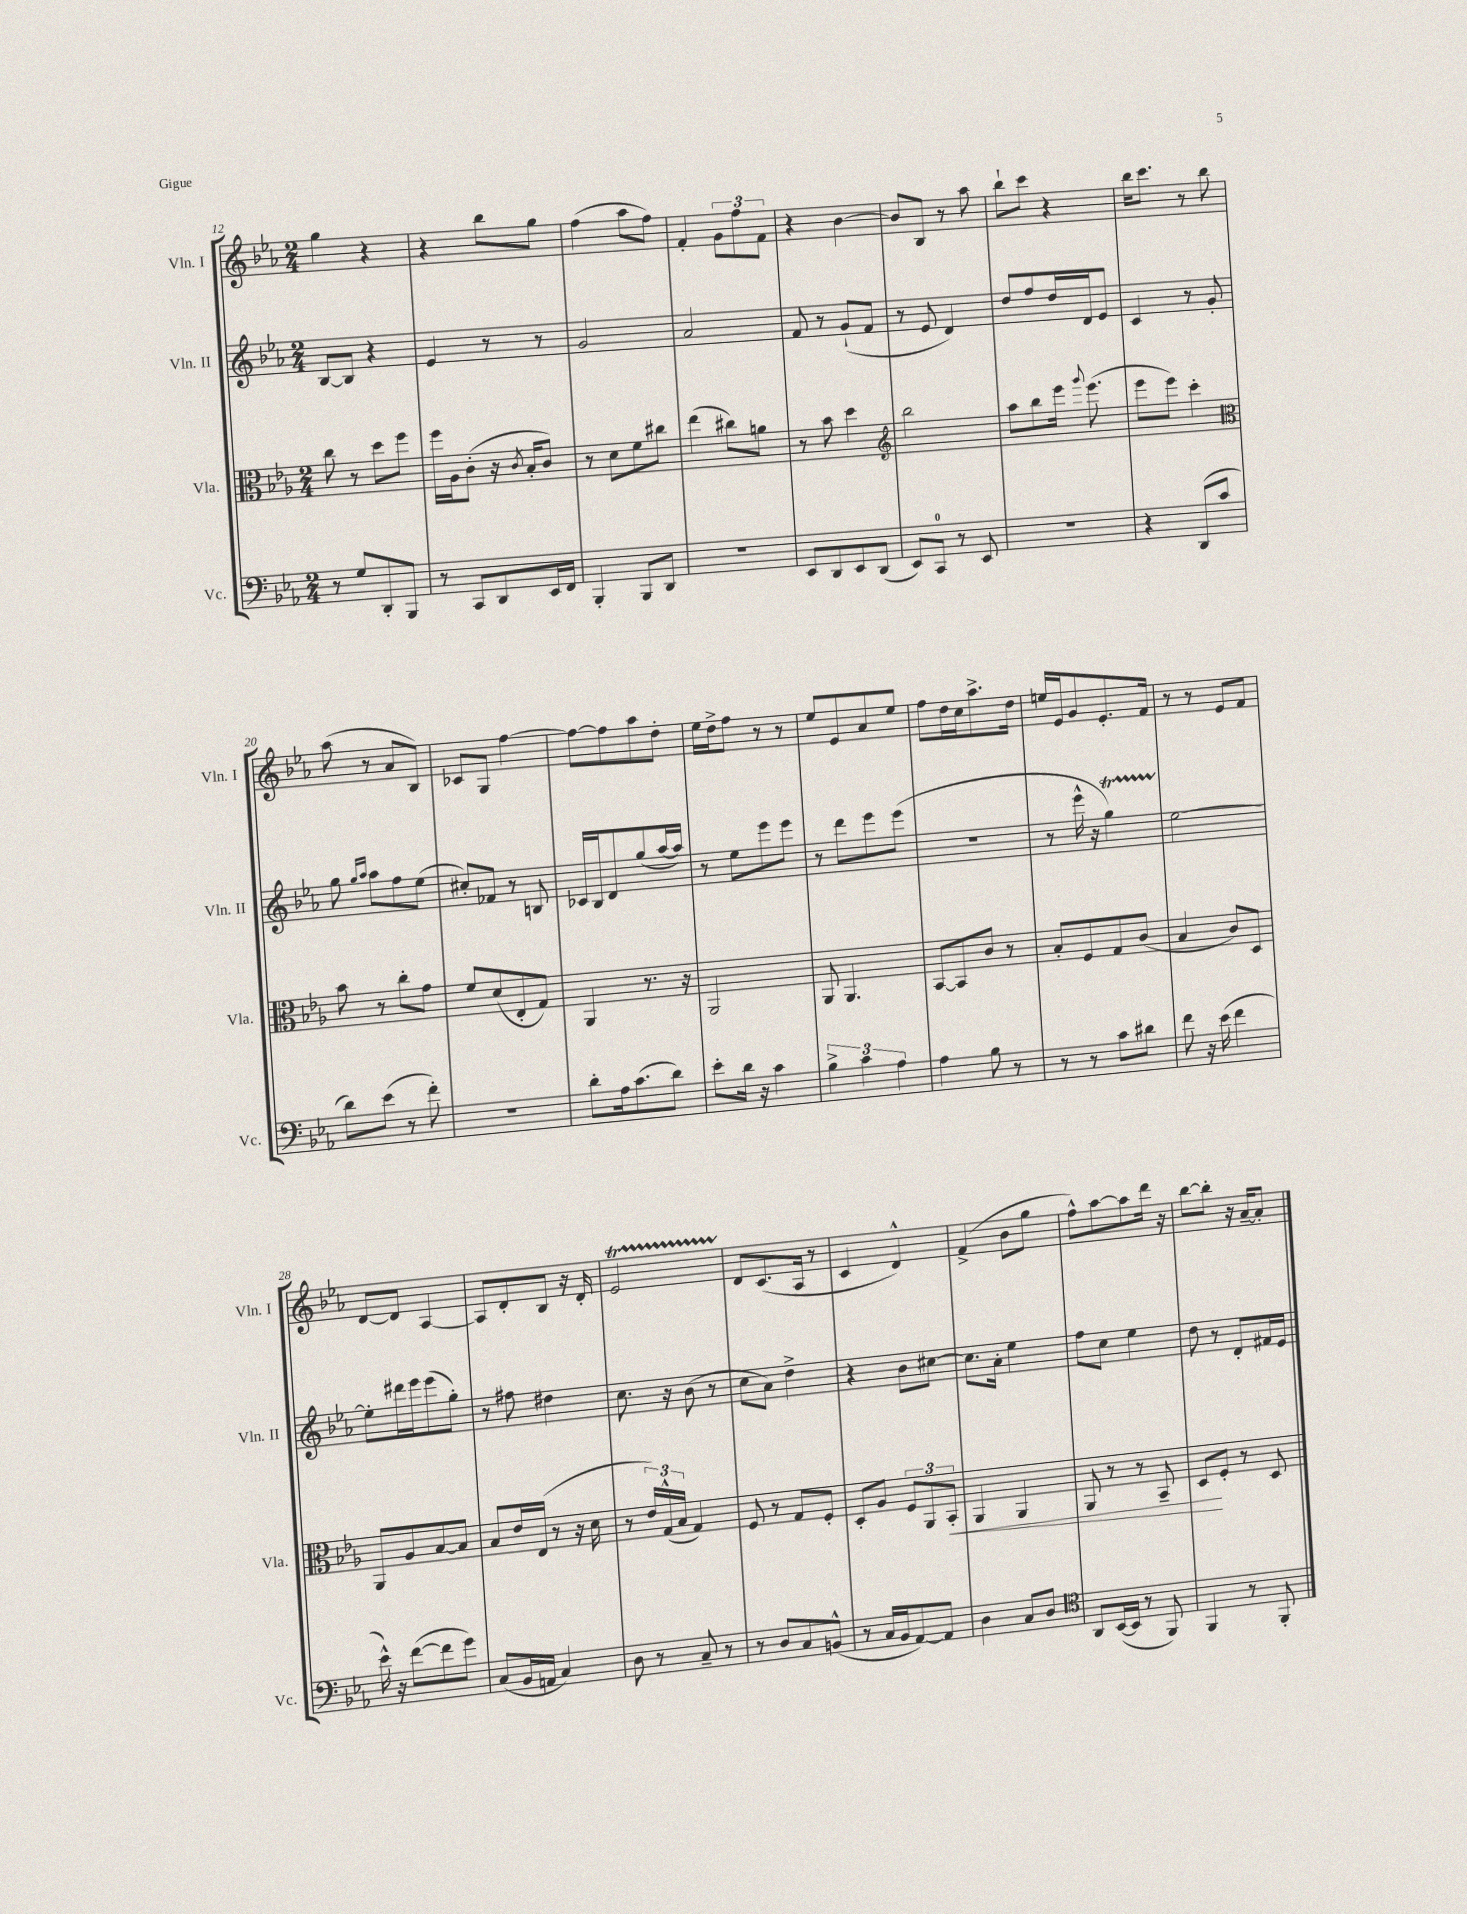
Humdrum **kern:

**kern	**kern	**kern	**kern
*staff4	*staff3	*staff2	*staff1
*clefF4	*clefC3	*clefG2	*clefG2
*k[b-e-a-]	*k[b-e-a-]	*k[b-e-a-]	*k[b-e-a-]
*M2/4	*M2/4	*M2/4	*M2/4
8r	8cc\	[8B-/L	4gg\
8G/L	8r	8B-/]J	.
8DD'/	8dd\L	4r	4r
8BBB-/J	8ff\J	.	.
=	=	=	=
8r	16ff\LL	4e-/	4r
.	16A-\J	.	.
8CC/L	(8c'\J	.	.
8DD/	16r	8r	8bb-\L
.	8qc/	.	.
.	16B-'/LK	.	.
16EE-/L	8c/J)	8r	8gg\J
16FF/JJ	.	.	.
=	=	=	=
4BBB-'/	8r	2g/	(4ff\
.	8d\L	.	.
8BBB-/L	8f\	.	8aa-\L
8DD/J	8cc#\J	.	8ff\J)
=	=	=	=
2r	(4ee-\	2a-/	4f'/
.	8cc#\L)	.	12g\L
.	.	.	12ff\
.	8a\J	.	.
.	.	.	12f\J
=	=	=	=
8EE-/L	8r	8f/	4r
8DD/	8b-\	8r	.
8EE-/	4dd\	(8g`/L	[4b-\
(8DD/J	.	8f/J	.
=	=	=	=
*	*clefG2	*	*
8EE-/L)	2bb-\	8r	8b-/]L
8CC/J	.	8e-/	8B-/J
8r	.	4d/)	8r
8EE-/	.	.	8aa-\
=	=	=	=
2r	8aa-\L	8dd/L	8bb-`\L
.	8bb-\	8ff/	8ccc\J
.	16eee-\Jk	16dd/L	4r
.	8qqggg/	.	.
.	(8.eee-\	16d/J	.
.	.	8e-/J	.
=	=	=	=
4r	8eee-\L	4c/	16bb-\LK
.	.	.	8.ccc\J
.	8eee-\J)	.	.
(8DD/L	4ccc'\	8r	8r
8c/J	.	8g'/	8bb-\
=	=	=	=
*	*clefC3	*	*
8d\L)	8b-\	8gg\	(8aa-\
.	.	16qqgg/LL	.
.	.	16qqaa-/JJ	.
(8e-\J	8r	8aa-\L	8r
8r	8cc'\L	8ff\	8a-/L
8f'\)	8g\J	(8ee-\J	8B-/J)
=	=	=	=
2r	8f/L	8cc#'/L)	8c-/L
.	(8d/	8f-/J	8G/J
.	8E-'/	8r	[4ff\
.	8G/J)	8B/	.
=	=	=	=
8d'\L	4AA-/	16c-/LL	8ff\_L
.	.	16B-/J	.
16A-\k	.	8d/	8ff\]
(8.c\	.	.	.
.	8.r	(8gg/	8aa-\
8d\J)	.	[16aa-/L	8dd'\J
.	16r	16aa-/]JJ)	.
=	=	=	=
8e-'\L	2AA-/	8r	16ee-\LL
.	.	.	16dd^\J
16d\Jk	.	8ee-\L	8ff\J
16r	.	.	.
4c\	.	8eee-\	8r
.	.	8eee-\J	8r
=	=	=	=
6B-^\	8AA-/	8r	8ee-/L
.	4.AA-/	8ddd\L	8e-/
6c\	.	.	.
.	.	8eee-\	8a-/
6A-\	.	.	.
.	.	(8eee-\J	8ee-/J
=	=	=	=
4A-\	[8BB-/L	2r	8ff\L
.	8BB-/]	.	16dd\L
.	.	.	16cc\J
8B-\	8c/J	.	8.aa-^\
8r	8r	.	.
.	.	.	16dd\Jk
=	=	=	=
8r	8B-'/L	8r	16ee/LL
.	.	.	16e-/J
8r	8F/	16eee-^^\	8g/
.	.	16r	.
8c\L	8G/	4gg\)	8.e-'/
8d#\J	(8c/J	.	.
.	.	.	16f/Jk
=	=	=	=
8f\	4B-/	[2ee-\	8r
16r	.	.	8r
(16e-\	.	.	.
4f\	8c/L)	.	8e-/L
.	8D/J	.	8f/J
=	=	=	=
16e-^^\)	8AA-/L	8ee-'\]L	[8d/L
16r	.	.	.
([8f\L	8A-/	16ddd#\L	8d/]J
.	.	16eee-\J	.
8f\]	[8B-/	(8eee-\	[4A-/
8g\J)	8B-/]J	8gg'\J)	.
=	=	=	=
(8C/L	8B-/L	8r	8A-/]L
16BB-/L	16e-/L	8ff#\	8d'/
16AA/JJ	(16E-/JJ	.	.
4C/)	8r	4dd#\	8B-/J
.	16r	.	16r
.	16d\	.	16d'/
=	=	=	=
8D\	8r	8.cc\	2e-/
8r	24e-/LL)	.	.
.	(24G^^/	.	.
.	.	16r	.
.	24B-/JJ	.	.
8C~/	4G/)	(8b-\	.
8r	.	8r	.
=	=	=	=
8r	8F/	8cc\L	8d/L
8D/L	8r	8a-\J)	(8.c/
8C/	8G/L	4dd^\	.
.	.	.	16A-/Jk
(8BB^^/J	8F'/J	.	8r
=	=	=	=
8r	8D'/L	4r	4c/
16C/LL	8A-/J	.	.
16BB-/J	.	.	.
[8AA-/)	12F/L	8b-\L	4d^^/)
.	12AA-/	.	.
8AA-/]J	.	[8cc#\J	.
.	12BB-'/J	.	.
=	=	=	=
4D\	4AA-/	8.cc#\]L	(4f^/
.	.	16a-'\Jk	.
8C/L	4AA-/	4ee-\	8b-\L
8D/J	.	.	8gg\J
=	=	=	=
*clefC4	*	*	*
8AA-/L	8AA-/	8ff\L	8ff^^\L)
([16BB-/L	8r	8cc\J	[8aa-\
16BB-/]JJ	.	.	.
8r	8r	4ee-\	8aa-\]
8FF/)	8BB-~/	.	16ddd\Jk
.	.	.	16r
=	=	=	=
4FF/	8D/L	8dd\	[8bb-\L
.	8F'/J	8r	8bb-'\]J
8r	8r	8d'/L	16r
.	.	.	[16a-~/LK
8FF'/	8D/	16f#/L	8a-'/]J
.	.	16e-/JJ	.
==	==	==	==
*-	*-	*-	*-
